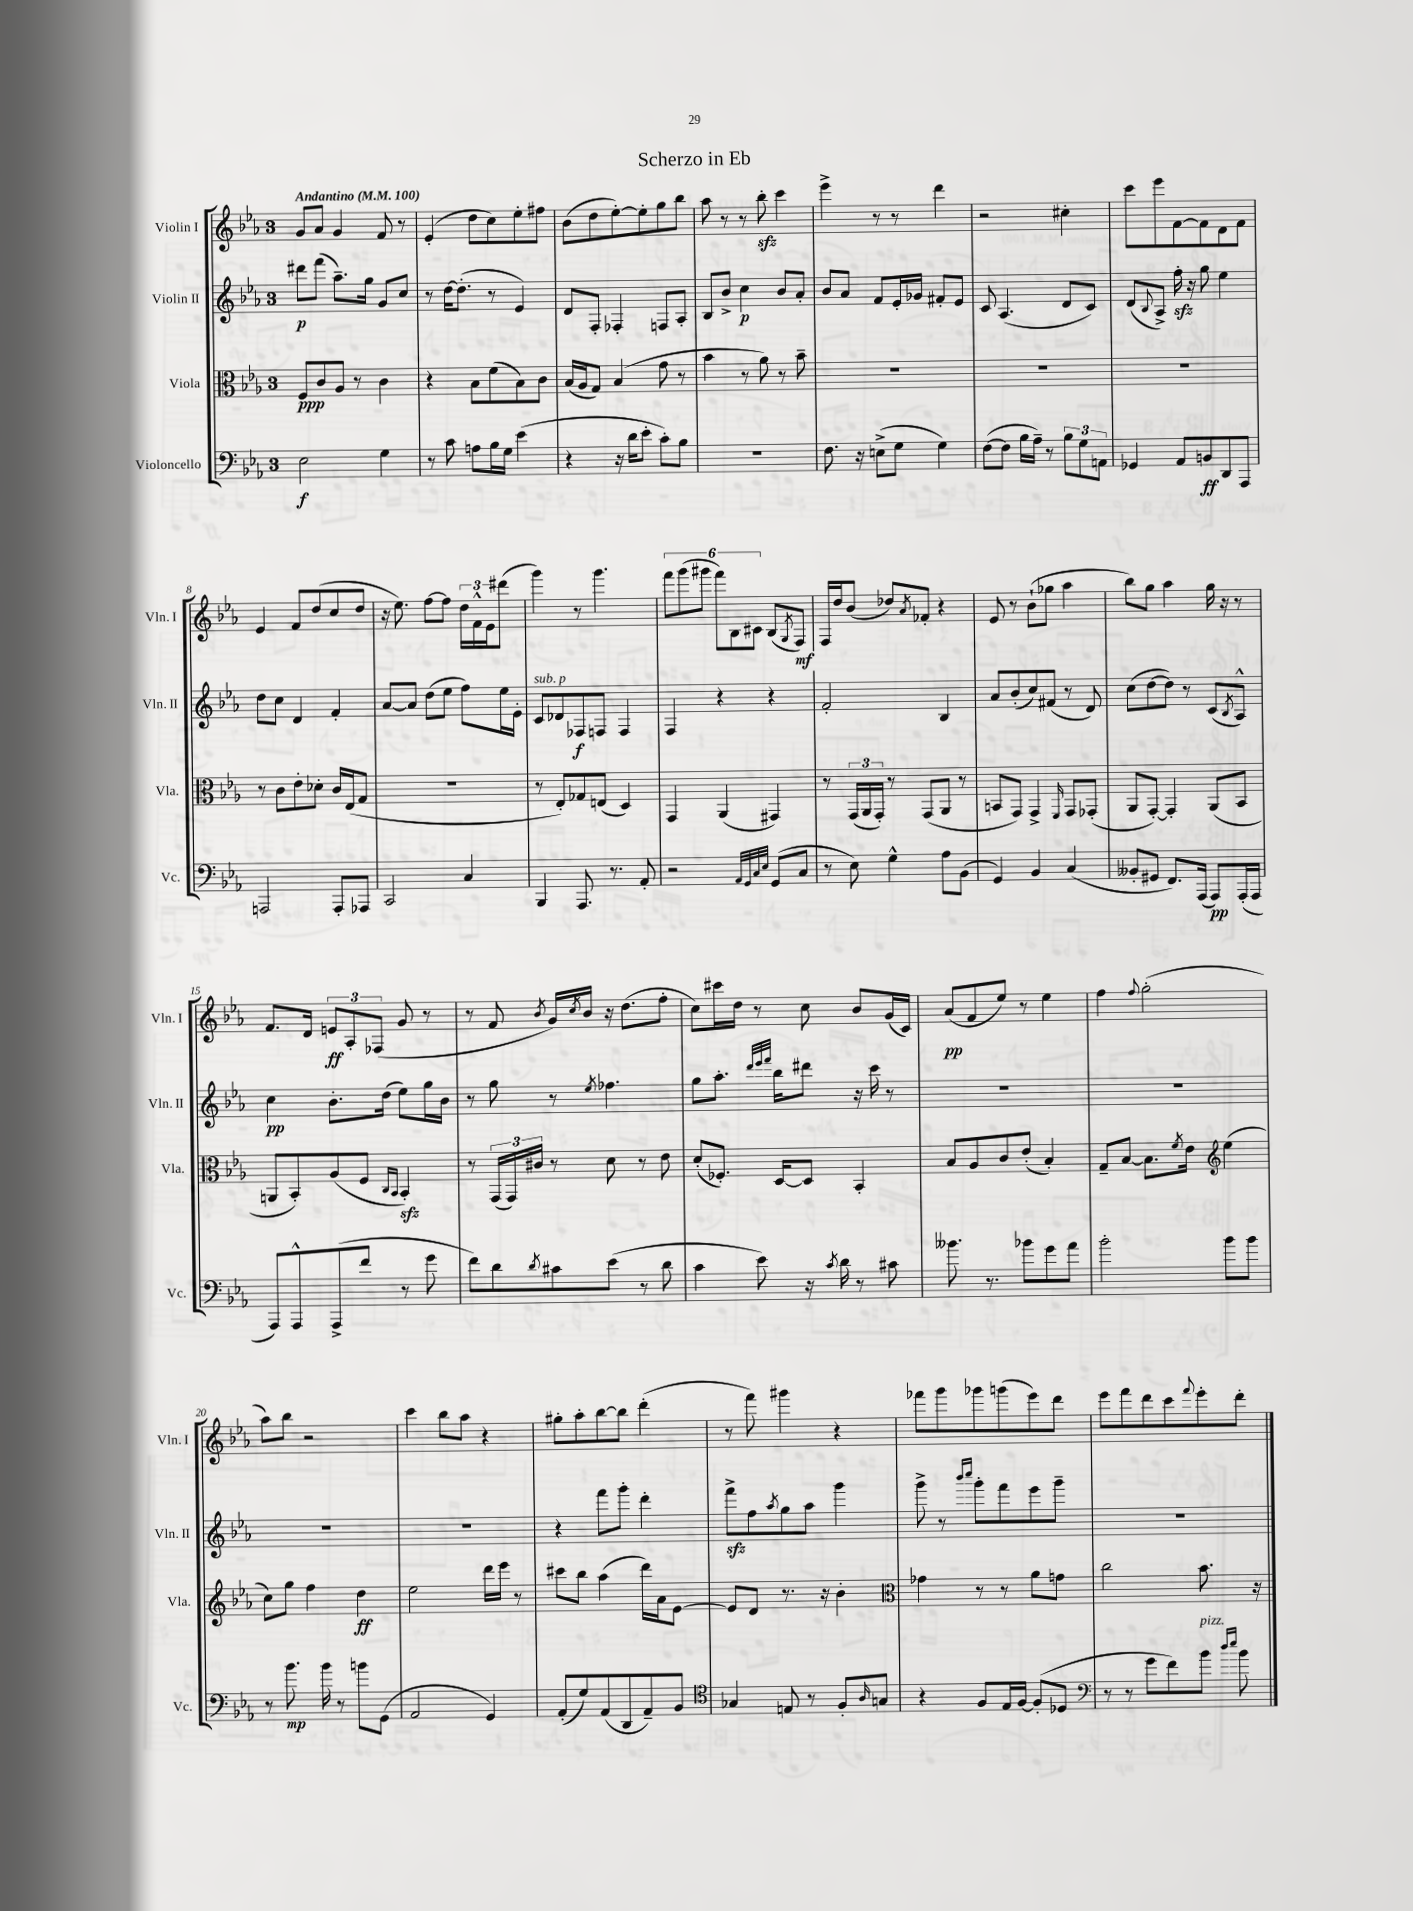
\header { title = "Scherzo in Eb" }
<<
\new StaffGroup <<
\new Staff = "s0" \with { instrumentName = "Violin I" shortInstrumentName = "Vln. I" } {
    \clef treble \key ees \major \once \override Staff.TimeSignature.style = #'single-digit \time 3/4 \tempo "Andantino" 4 = 100
    g'8 aes'8 g'4 f'8 r8 |
    ees'4-.( d''8 c''8) ees''8-. fis''8 |
    bes'8( d''8 ees''8~-.) ees''8-. g''8 bes''8 |
    aes''8 r8 r8 bes''8-.\sfz c'''4 |
    ees'''4-> r8 r8 d'''4 |
    r2 cis''4-. |
    c'''8 ees'''8 f'8~ f'8 d'8 f'8 |
    ees'4 f'8 d''8( c''8 d''8 |
    r16 ees''8.) f''8~ f''8 \tuplet 3/2 { d''16 f'16-^ ees'16 } dis'''8( |
    g'''4) r8 g'''4. |
    \tuplet 6/4 { f'''8 g'''8( gis'''8 f'''8) bes8 cis'8 } bes8( \acciaccatura { g8 } f8\mf) |
    f16 d''16 bes'8( des''8) \acciaccatura { aes'8 } fes'8-. r4 |
    ees'8 r8 bes'8-!( ges''8 aes''4 |
    bes''8) g''8 aes''4 g''16 r16 r8 |
    f'8. d'16 \tuplet 3/2 { e'8\ff aes8-. fes8( } g'8 r8 |
    r8 f'8 \acciaccatura { bes'8 } g'16) \acciaccatura { c''8 } bes'16 r16 d''8.( f''8-. |
    c''8) cis'''16 d''16 r8 c''8 bes'8 g'16( c'16) |
    aes'8\pp( f'8 ees''8) r8 ees''4 |
    f''4 \appoggiatura { f''8 } g''2-.( |
    aes''8) bes''8 r2 |
    c'''4 bes''8 aes''8 r4 |
    gis''8-. aes''8-. bes''8~ bes''8 d'''4-.( |
    r8 f'''8) gis'''4 r4 |
    fes'''8 g'''8 ges'''8 g'''8( ees'''8) d'''8 |
    ees'''8 f'''8 d'''8 c'''8 \appoggiatura { f'''8 } ees'''8-. d'''8-. \bar "|." |
}
\new Staff = "s1" \with { instrumentName = "Violin II" shortInstrumentName = "Vln. II" } {
    \clef treble \key ees \major \once \override Staff.TimeSignature.style = #'single-digit \time 3/4
    dis'''8\p f'''8( aes''8.--) g''16 g'8 c''8 |
    r8 d''16~ d''8.-.( r8 ees'4) |
    d'8 f8-. fes4-. f8 aes8-. |
    bes8 bes'8-> c''4\p bes'8 aes'8-. |
    bes'8 aes'8 f'8 ees'16-. ges'16 fis'8-. ees'8 |
    c'8 aes4.( d'8 c'8) |
    d'8( \appoggiatura { bes8 } aes8->) f''16-.\sfz r16 g''8 ees''4 |
    d''8 c''8 d'4 f'4-. |
    aes'8~ aes'8 d''8( ees''8 f''8) ees''16 ees'16-. |
    c'8^\markup { \italic "sub. p" } des'8 fes8\f f8 f4 |
    f4 r4 r4 |
    f'2-. bes4 |
    aes'8 bes'8-.( c''8) fis'8( r8 d'8) |
    c''8( d''8~ d''8) r8 c'8( \acciaccatura { bes8 } aes8-^) |
    c''4\pp bes'8.-. d''16( ees''8) g''16 bes'16 |
    r8 g''8 r8 \acciaccatura { ees''8 } fes''4. |
    g''8 aes''8.-. \grace { d'''32 ees'''32 f'''32 } bes''16 dis'''8 r16 c'''16 r8 |
    R2. |
    R2. |
    R2. |
    R2. |
    r4 f'''8 g'''8-. d'''4-. |
    f'''8->\sfz f''8 \acciaccatura { aes''8 } g''8 aes''8 g'''4 |
    g'''8-> r8 \grace { bes'''16 c''''16 } g'''8-. f'''8 ees'''8 g'''8-- |
    R2. \bar "|." |
}
\new Staff = "s2" \with { instrumentName = "Viola" shortInstrumentName = "Vla." } {
    \clef alto \key ees \major \once \override Staff.TimeSignature.style = #'single-digit \time 3/4
    f8\ppp c'8 aes8 r8 c'4 |
    r4 bes8 f'8( bes8) c'8 |
    bes16( aes16 g8) bes4( g'8 r8 |
    bes'4 r8 aes'8) r8 bes'8-- |
    R2. |
    R2. |
    R2. |
    r8 c'8 ees'8-. des'8-. c'16 ees16( g8 |
    R2. |
    r8 ees8-.) ges8 e8( d4) |
    g,4 aes,4( gis,4) |
    r8 \tuplet 3/2 { g,16( aes,16 g,16-.) } r8 g,8( aes,8 r8 |
    b,8 g,8) g,4-> \grace { f,16 } g,8 ges,8-.( |
    aes,8 g,8~-.) g,4-. aes,8( bes,8 |
    a,8 bes,8-.) aes8( f8 \grace { c16 bes,16 } bes,4-.\sfz) |
    r8 \tuplet 3/2 { g,16( g,16) cis'16 } r8 d'8 r8 ees'8 |
    d'8-.( fes8.-.) d16~ d8 bes,4-. |
    bes8 aes8 c'8 ees'8-.( bes4-.) |
    g8-- bes8~ bes8. \acciaccatura { f'8 } ees'16 \clef treble ees''4( |
    c''8) g''8 f''4 d''4\ff |
    ees''2 d'''16 ees'''16 r8 |
    cis'''8 bes''8 aes''4( d'''16) aes'16 ees'8~ |
    ees'8 d'8 r8. r16 bes'4-. |
    \clef alto ges'4 r8 r8 aes'8 g'8 |
    c''2 bes'8. r16 \bar "|." |
}
\new Staff = "s3" \with { instrumentName = "Violoncello" shortInstrumentName = "Vc." } {
    \clef bass \key ees \major \once \override Staff.TimeSignature.style = #'single-digit \time 3/4
    ees2\f g4 |
    r8 c'8 a8 bes16 g16 ees'4( |
    r4 r16 d'16 ees'8-. c'8-.) bes8 |
    R2. |
    f8. r16 e8->( g8 g4) |
    f8~( f8 bes16 aes16--) r8 \tuplet 3/2 { bes8 g8 a,8 } |
    ges,4 aes,8 b,8\ff d,8 aes,,8 |
    a,,2 a,,8-. aes,,8 |
    c,2 c4 |
    bes,,4 aes,,8. r8. aes,8-. |
    r2 \grace { aes,32 g,32 c32 ees32 } g,8( c8 |
    r8 ees8) g4-^ aes8 bes,8( |
    g,4) bes,4 c4( |
    beses,8-. gis,8 f,8.) aes,,16( aes,,8\pp) aes,,16-.( aes,,16 |
    aes,,8) aes,,8-^ aes,,8->( f'8 r8 g'8 |
    f'8) d'8 \acciaccatura { d'8 } cis'8 ees'8( r8 d'8 |
    c'4 ees'8) r16 \acciaccatura { c'8 } d'16 r8 cis'8 |
    beses'8. r8. bes'8 g'8 aes'8 |
    bes'2-. bes'8 bes'8 |
    r8 bes'8.\mp bes'16 r8 b'8 g,8( |
    aes,2 g,4) |
    aes,8-.( g8) aes,8( d,8 aes,8--) bes,8 |
    \clef tenor ges4 e8 r8 f8-. \grace { aes16 } g8 |
    r4 f8 ees16 f16~ f8-.( des8 |
    \clef bass r8 r8 g'8 f'8) bes'8^\markup { \italic "pizz." } \grace { d''16 ees''16 } bes'8 \bar "|." |
}
>>
>>
